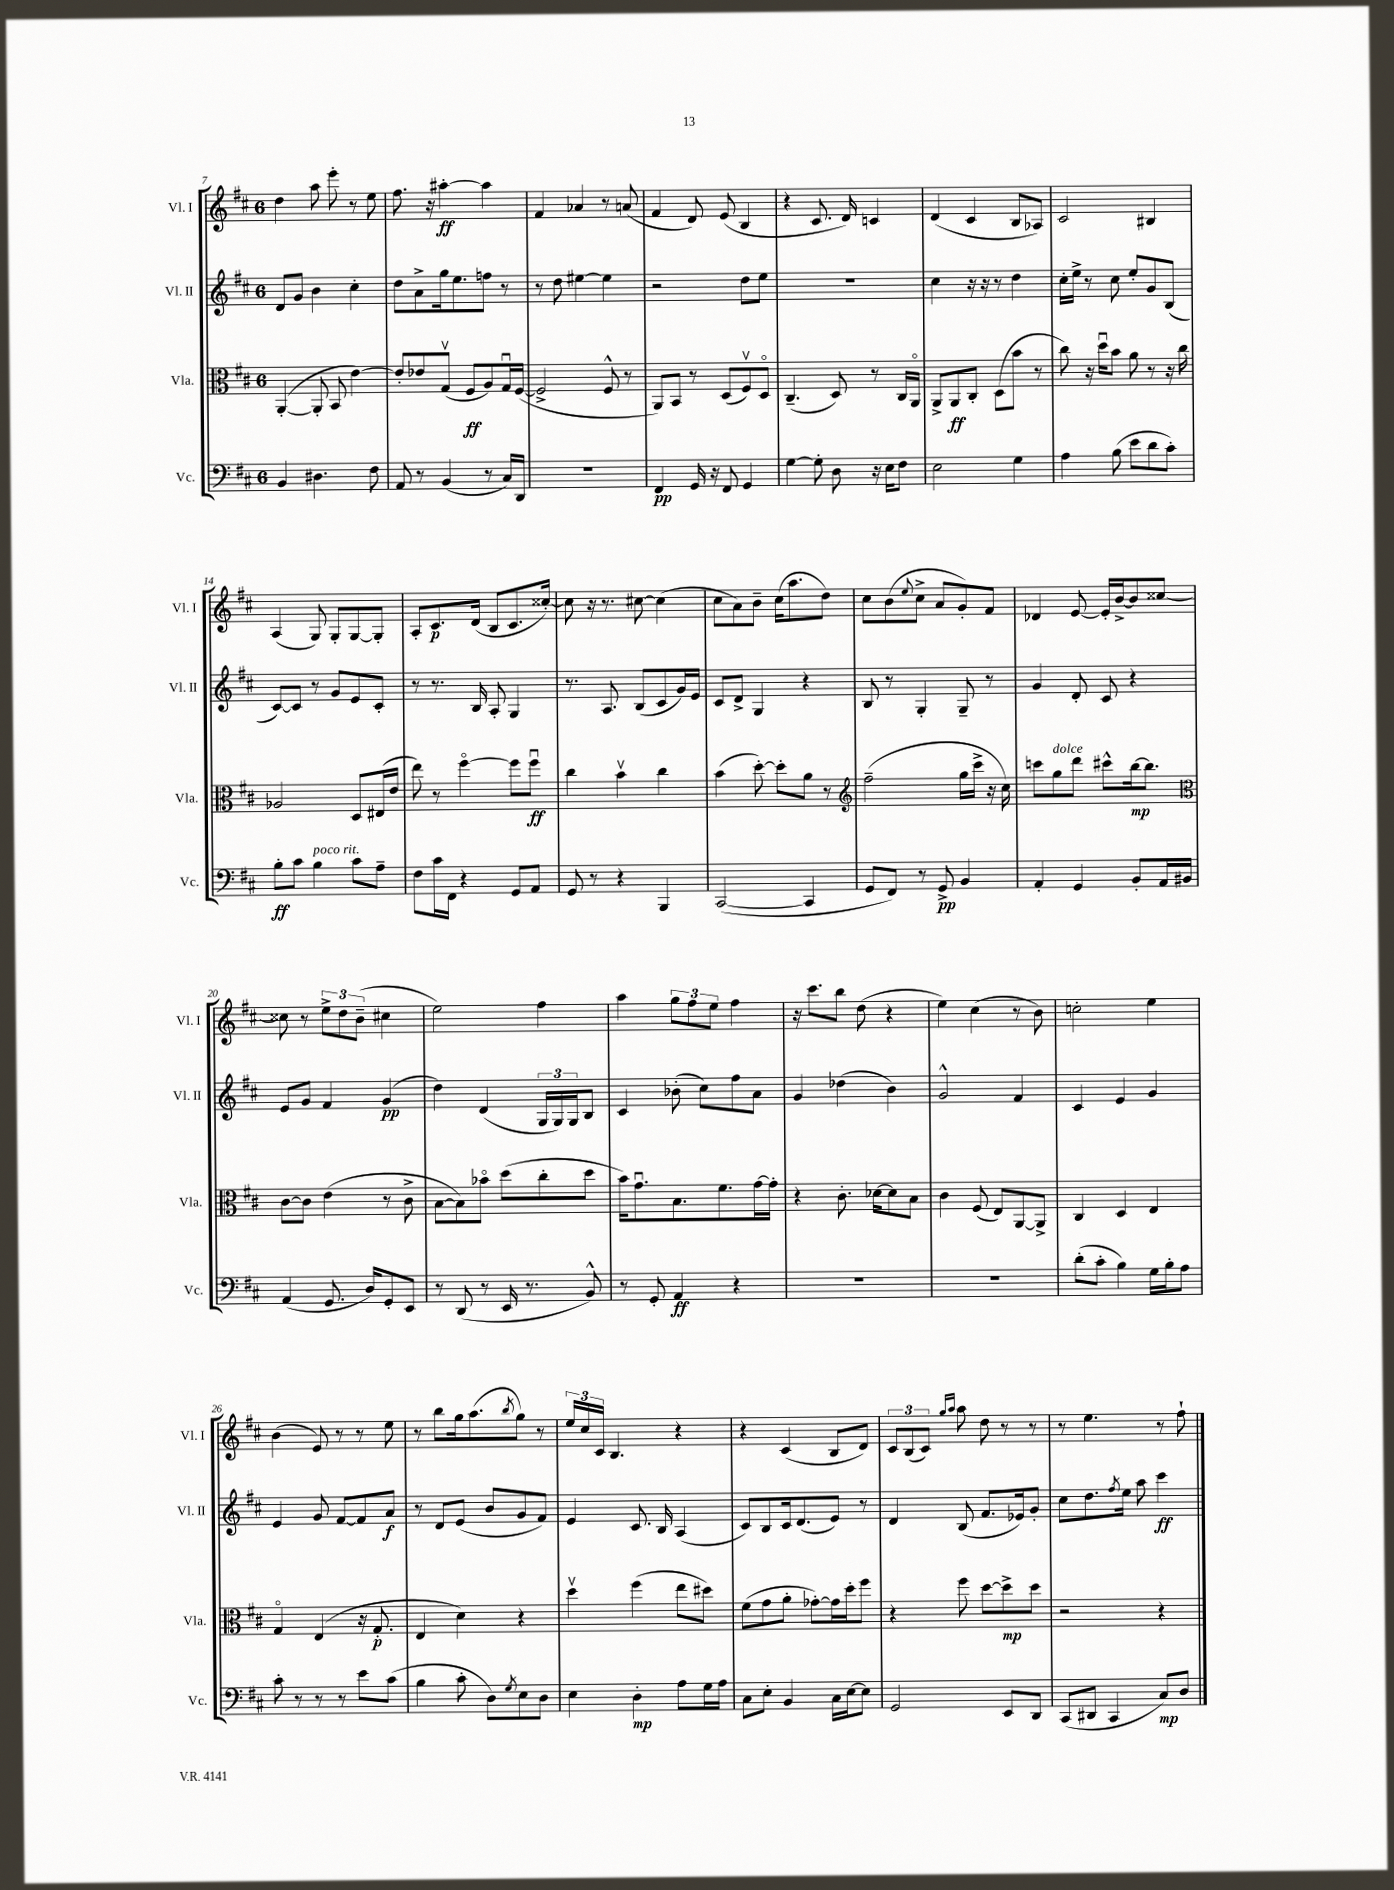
<<
\new StaffGroup <<
\new Staff = "s0" \with { instrumentName = "Vl. I" shortInstrumentName = "Vl. I" } {
    \clef treble \key d \major \once \override Staff.TimeSignature.style = #'single-digit \time 6/8
    d''4 a''8 e'''8-. r8 e''8 |
    fis''8. r16 ais''4~-.\ff ais''4 |
    fis'4 aes'4 r8 a'8( |
    fis'4 d'8) e'8( b4 |
    r4 cis'8. d'16) c'4 |
    d'4( cis'4 b8 aes8) |
    cis'2 bis4 |
    a4( g8) g8-. g8~ g8-. |
    a8-. cis'8.\p d'16( b8 cis'8. cisis''16~-.) |
    cisis''8 r16 r8. cis''8~ cis''4( |
    cis''8 a'8) b'8-- cis''16( a''8. d''8) |
    cis''8 b'8( \appoggiatura { e''8 } cis''8-> a'8 g'8-.) fis'8 |
    des'4 e'8~ e'16-. b'16~-> b'8 cisis''8~ |
    cisis''8 r8 \tuplet 3/2 { e''8-> d''8 b'8--( } cis''4 |
    e''2) fis''4 |
    a''4 \tuplet 3/2 { g''8 fis''8 e''8 } fis''4 |
    r16 cis'''8. b''8 d''8( r4 |
    e''4) cis''4( r8 b'8) |
    c''2-. e''4 |
    b'4( e'8) r8 r8 e''8 |
    r8 b''8 g''16 a''8.( \acciaccatura { b''8 } g''8) r8 |
    \tuplet 3/2 { e''16 cis''16 cis'16 } b4. r4 |
    r4 cis'4( b8 d'8) |
    \tuplet 3/2 { cis'8 b8( cis'8) } \grace { g''16 a''16 } a''8 d''8 r8 r8 |
    r8 e''4. r8 fis''8-! \bar "|." |
}
\new Staff = "s1" \with { instrumentName = "Vl. II" shortInstrumentName = "Vl. II" } {
    \clef treble \key d \major \once \override Staff.TimeSignature.style = #'single-digit \time 6/8
    d'8 g'8 b'4 cis''4-. |
    d''8 a'8-> g''16 e''8. f''8 r8 |
    r8 d''8 eis''4~ eis''4 |
    r2 d''8 e''8 |
    R2. |
    cis''4 r16 r16 r8 d''4 |
    cis''16-. e''16-> r8 cis''8 e''8-. g'8 b8( |
    cis'8~) cis'8 r8 g'8 e'8 cis'8-. |
    r8 r8. b16 a8-. g4 |
    r8. a8. b8( cis'8 g'16) e'16 |
    cis'8 d'8-> g4 r4 |
    b8 r8 g4-. g8-- r8 |
    g'4 d'8-. cis'8 r4 |
    e'8 g'8 fis'4 g'4\pp( |
    d''4) d'4( \tuplet 3/2 { g16 g16) g16 } b8 |
    cis'4 bes'8-.( cis''8) fis''8 a'8 |
    g'4 des''4( b'4) |
    g'2-^ fis'4 |
    cis'4 e'4 g'4 |
    e'4 g'8 fis'8~ fis'8 a'8\f |
    r8 d'8 e'8( b'8 g'8 fis'8) |
    e'4 cis'8. b16 a4( |
    cis'8) b8 cis'16 d'8.( e'8) r8 |
    d'4 b8( fis'8. ees'16) g'8-. |
    cis''8 d''8. \acciaccatura { fis''8 } e''16 a''8 cis'''4\ff \bar "|." |
}
\new Staff = "s2" \with { instrumentName = "Vla." shortInstrumentName = "Vla." } {
    \clef alto \key d \major \once \override Staff.TimeSignature.style = #'single-digit \time 6/8
    a,4~-.( a,8-. b,8 e'4~) |
    e'8-. ees'8 g8\upbow( fis8\ff a8) g16\downbow fis16~( |
    fis2-> fis8-^ r8 |
    a,8) b,8 r8 d8( fis8\upbow) d8\flageolet |
    cis4.--( d8) r8 cis16 a,16\flageolet |
    a,8-> a,8\ff cis8-. d8( b'8 r8 |
    cis''8) r16 d''16\downbow b'8 a'8 r8 r16 cis''16 |
    aes2 d8 eis16( e'16 |
    e''8) r8 fis''4~\flageolet fis''8 fis''8\downbow\ff |
    cis''4 b'4\upbow cis''4 |
    b'4( d''8~-.) d''8-. a'8 r8 |
    \clef treble fis''2--( g''16 cis'''16-> r16 cis''16) |
    c'''8 g''8^\markup { \italic "dolce" } d'''8 cis'''8-^ b''16~\mp b''8. |
    \clef alto cis'8~ cis'8 e'4( r8 cis'8-> |
    b8~ b8) bes'8\flageolet d''8( cis''8-. d''8 |
    b'16) g'8.\downbow b8. fis'8. g'16~ g'16-. |
    r4 cis'8.-. des'16~ des'8 b8 |
    cis'4 fis8( e8) a,8~ a,8-> |
    cis4 d4 e4 |
    g4\flageolet e4( r16 g8.-.\p |
    e4 d'4) r4 |
    d''4\upbow fis''4( e''8 dis''8) |
    fis'8( g'8 a'8-. ges'8~-.) ges'16 d''16-. fis''8 |
    r4 fis''8 d''8~ d''8->\mp d''8 |
    r2 r4 \bar "|." |
}
\new Staff = "s3" \with { instrumentName = "Vc." shortInstrumentName = "Vc." } {
    \clef bass \key d \major \once \override Staff.TimeSignature.style = #'single-digit \time 6/8
    b,4 dis4. fis8 |
    a,8 r8 b,4( r8 cis16) d,16 |
    R2. |
    fis,4\pp g,16 r16 fis,8 g,4 |
    g4~ g8-. d8 r16 e16 fis8 |
    e2 g4 |
    a4 b8( e'8 d'8 cis'8-.) |
    b8-.\ff cis'8 b4^\markup { \italic "poco rit." } cis'8 a8-- |
    fis8 cis'16 fis,16 r4 g,8 a,8 |
    g,8 r8 r4 b,,4 |
    cis,2~( cis,4 |
    g,8 fis,8) r8 g,8->\pp b,4 |
    a,4-. g,4 b,8-. a,16 bis,16 |
    a,4( g,8. d16) g,8-. e,8 |
    r8 d,8( r8 e,16 r8. b,8-^) |
    r8 g,8-. a,4\ff r4 |
    R2. |
    R2. |
    d'8-.( cis'8-. b4) g16 b16-. a8 |
    cis'8-. r8 r8 r8 e'8 cis'8( |
    b4 cis'8-. d8) \acciaccatura { g8 } e8 d8 |
    e4 d4-.\mp a8 g16 a16 |
    cis8 e8-. b,4 cis16 e16~ e8 |
    g,2 e,8 d,8 |
    cis,8( dis,8 cis,4 cis8\mp) d8 \bar "|." |
}
>>
>>
\layout { \context { \Score currentBarNumber = #7 } }
